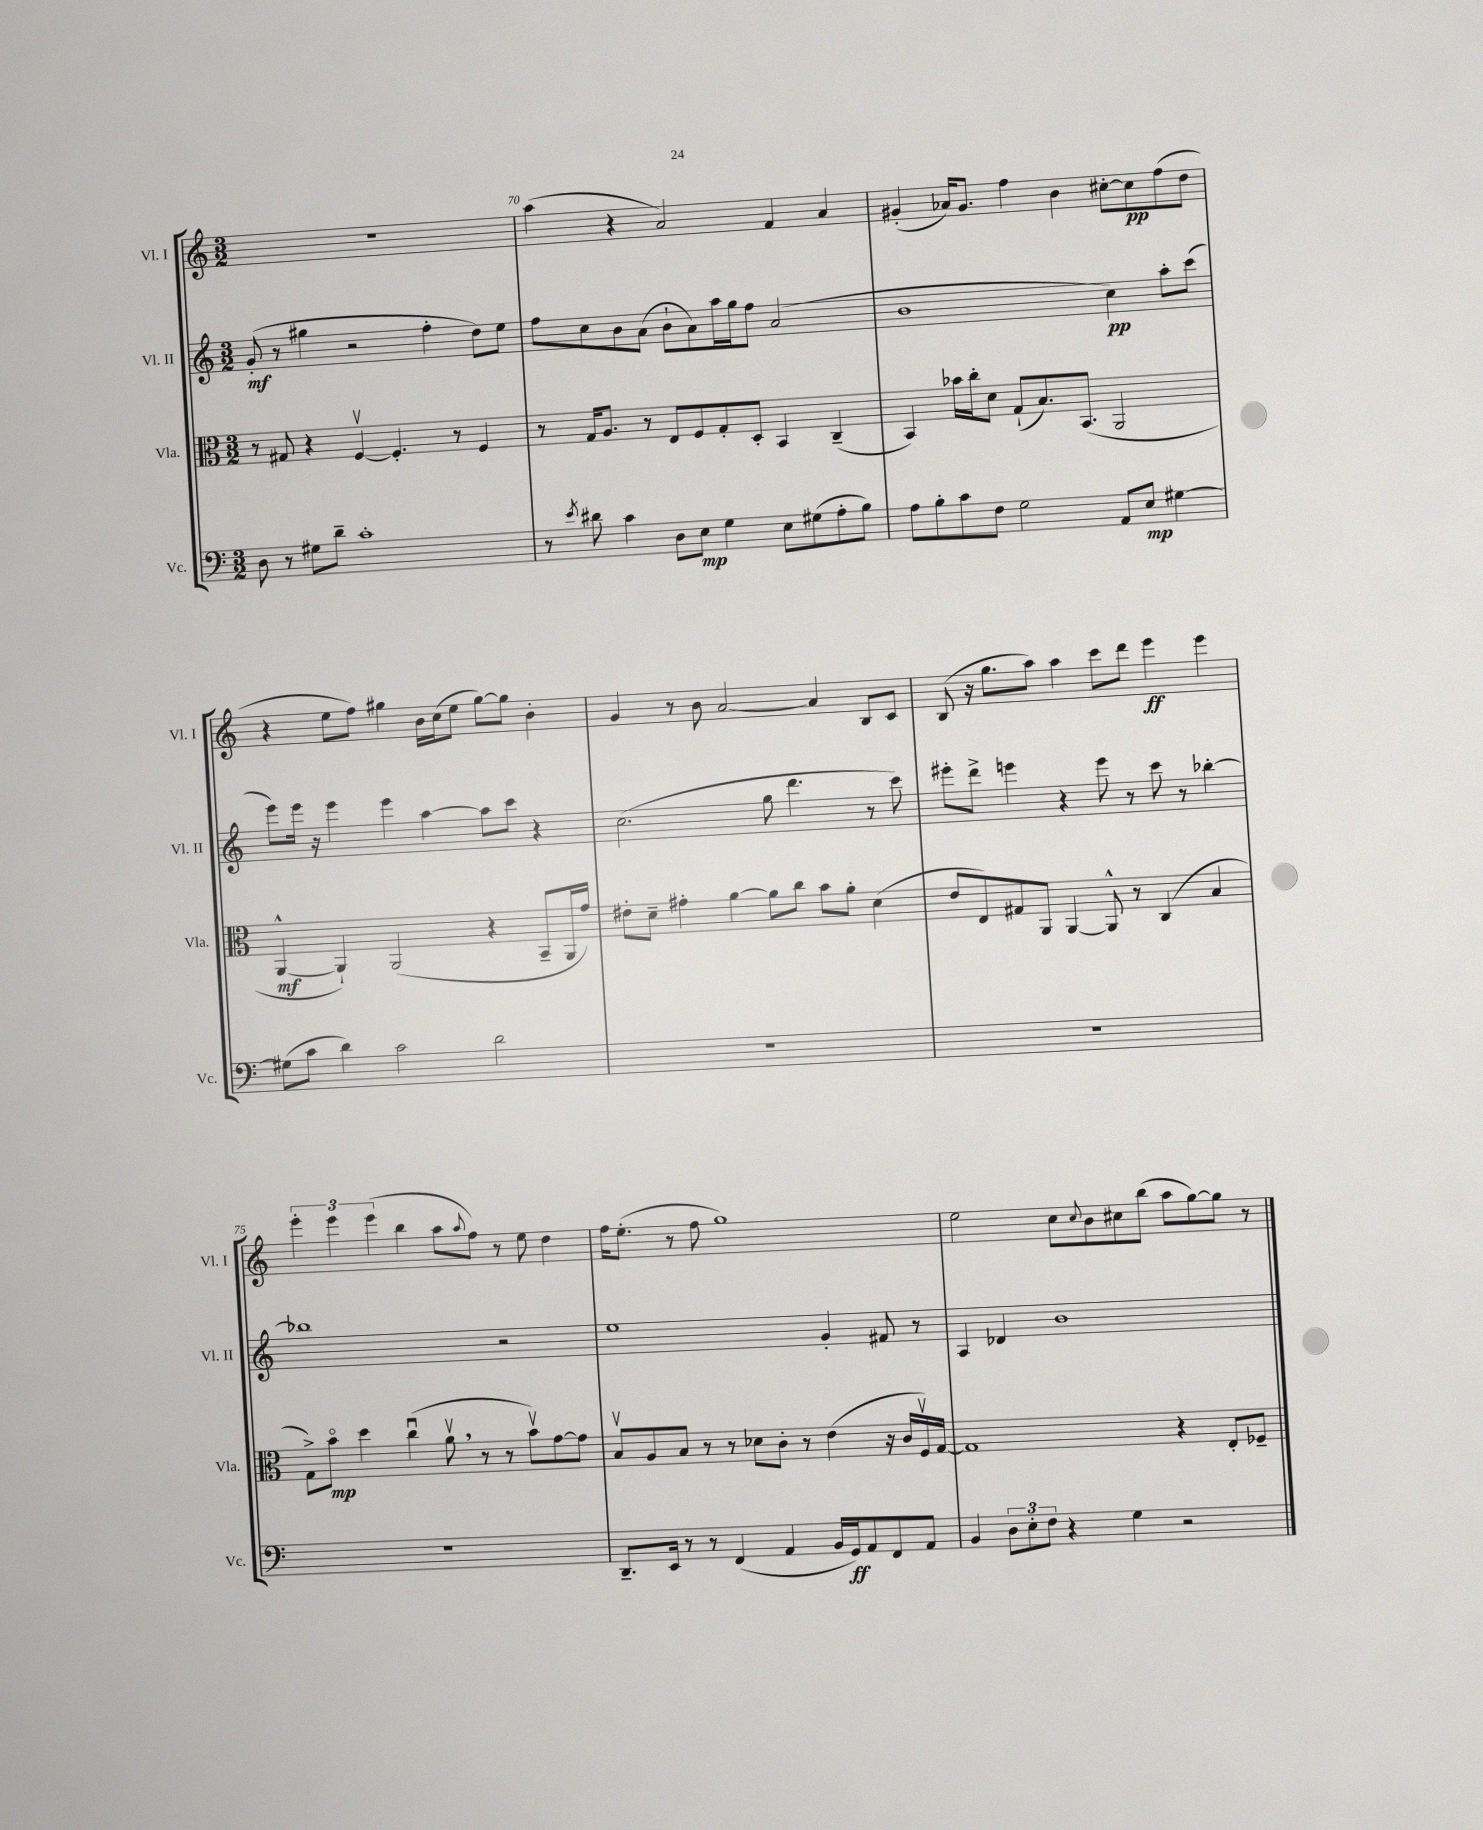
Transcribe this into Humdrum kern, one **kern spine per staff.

**kern	**kern	**kern	**kern
*staff4	*staff3	*staff2	*staff1
*clefF4	*clefC3	*clefG2	*clefG2
*k[]	*k[]	*k[]	*k[]
*M3/2	*M3/2	*M3/2	*M3/2
8D	8r	(8g'	1.r
8r	8G#	8r	.
8G#	4r	4gg#	.
8d~	.	.	.
1c'	[4Fv	2r	.
.	4.F']	.	.
.	.	4ff'	.
.	8r	.	.
.	4F	8dd)	.
.	.	8ee	.
=	=	=	=
8r	8r	8ff	(4aa
8qe	.	.	.
8d#	16G	8cc	.
.	8.A	.	.
4c	.	8b	4r
.	8r	(8a	.
8D	8E	8b`	2a)
8E	8F	8a)	.
4G	8G'	16aa	.
.	.	16gg	.
.	8D'	8ff	.
8E	4BB	(2a	4f
(8G#	.	.	.
8A'	(4C~	.	4a
8B)	.	.	.
=	=	=	=
8A	4BB)	1b	(4g#'
8B'	.	.	.
8c	16b-	.	16a-)
.	16cc'	.	8.g#
8F	8d	.	.
2G	(8G`	.	4ff
.	8.B)	.	.
.	.	.	4b
.	(8.BB	.	.
8AA	2AA	4cc)	[8cc#'
8E	.	.	8cc#]
[4G#	.	8aa'	(8ff
.	.	(8ccc	8dd
=	=	=	=
(8G#]	[4AA^^	8eee)	4r
8c	.	16eee	.
.	.	16r	.
4d)	4AA`])	4eee	8ee
.	.	.	8ff)
2c	(2AA	4eee	4gg#
.	.	[4aa	16b
.	.	.	(16cc
.	.	.	8ee
2d	4r	8aa]	[8gg#)
.	.	8ccc	8gg#]
.	8BB~	4r	4b'
.	16AA	.	.
.	16g)	.	.
=	=	=	=
1.r	8e#'	(2.cc	4g
.	8d~	.	.
.	4g#'	.	8r
.	.	.	8b
.	[4a	.	[2a
.	8a]	8gg	.
.	8cc	4.ddd	.
.	8b	.	4a]
.	8a'	.	.
.	(4d	8r	8B
.	.	8ccc)	8c
=	=	=	=
1.r	8e	8eee#'	(8B
.	8E)	8ddd^	16r
.	.	.	8.gg
.	8G#	4eee	.
.	8AA	.	8aa)
.	[4AA	4r	4aa
.	8AA^^]	8eee	8ccc
.	8r	8r	8ddd
.	(4C	8ccc	4eee
.	.	8r	.
.	4B	[4bb-'	4eee
=	=	=	=
1.r	8G^)	1bb-]	6eee'
.	8bo	.	.
.	.	.	6eee
.	4dd	.	.
.	.	.	(6eee
.	(4ccu	.	4bb
.	8av	.	8aa
.	.	.	8qqaa
.	8r	.	8ff)
.	8r	2r	8r
.	8bv)	.	8ee
.	[8g	.	4dd
.	8g]	.	.
=	=	=	=
8.DD~	8Bv	1ee	16ff
.	.	.	(8.ee'
.	8A	.	.
16EE	.	.	.
8r	8B	.	8r
8r	8r	.	8ff
(4FF	8r	.	1gg)
.	8d-	.	.
4AA	8c'	.	.
.	8r	.	.
16BB	(4e	4g'	.
16GG)	.	.	.
8AA	.	.	.
8FF	16r	8f#	.
.	16c	.	.
8AA	16Fv)	8r	.
.	[16G	.	.
=	=	=	=
4BB	1G]	4A	2ee
12D	.	4d-	.
12E'	.	.	.
12F	.	.	.
4r	.	1b	8cc
.	.	.	8qqcc
.	.	.	8b
4G	.	.	8cc#
.	.	.	(8bb
2r	4r	.	8aa
.	.	.	[8gg)
.	8E'	.	8gg]
.	8F-~	.	8r
==	==	==	==
*-	*-	*-	*-
